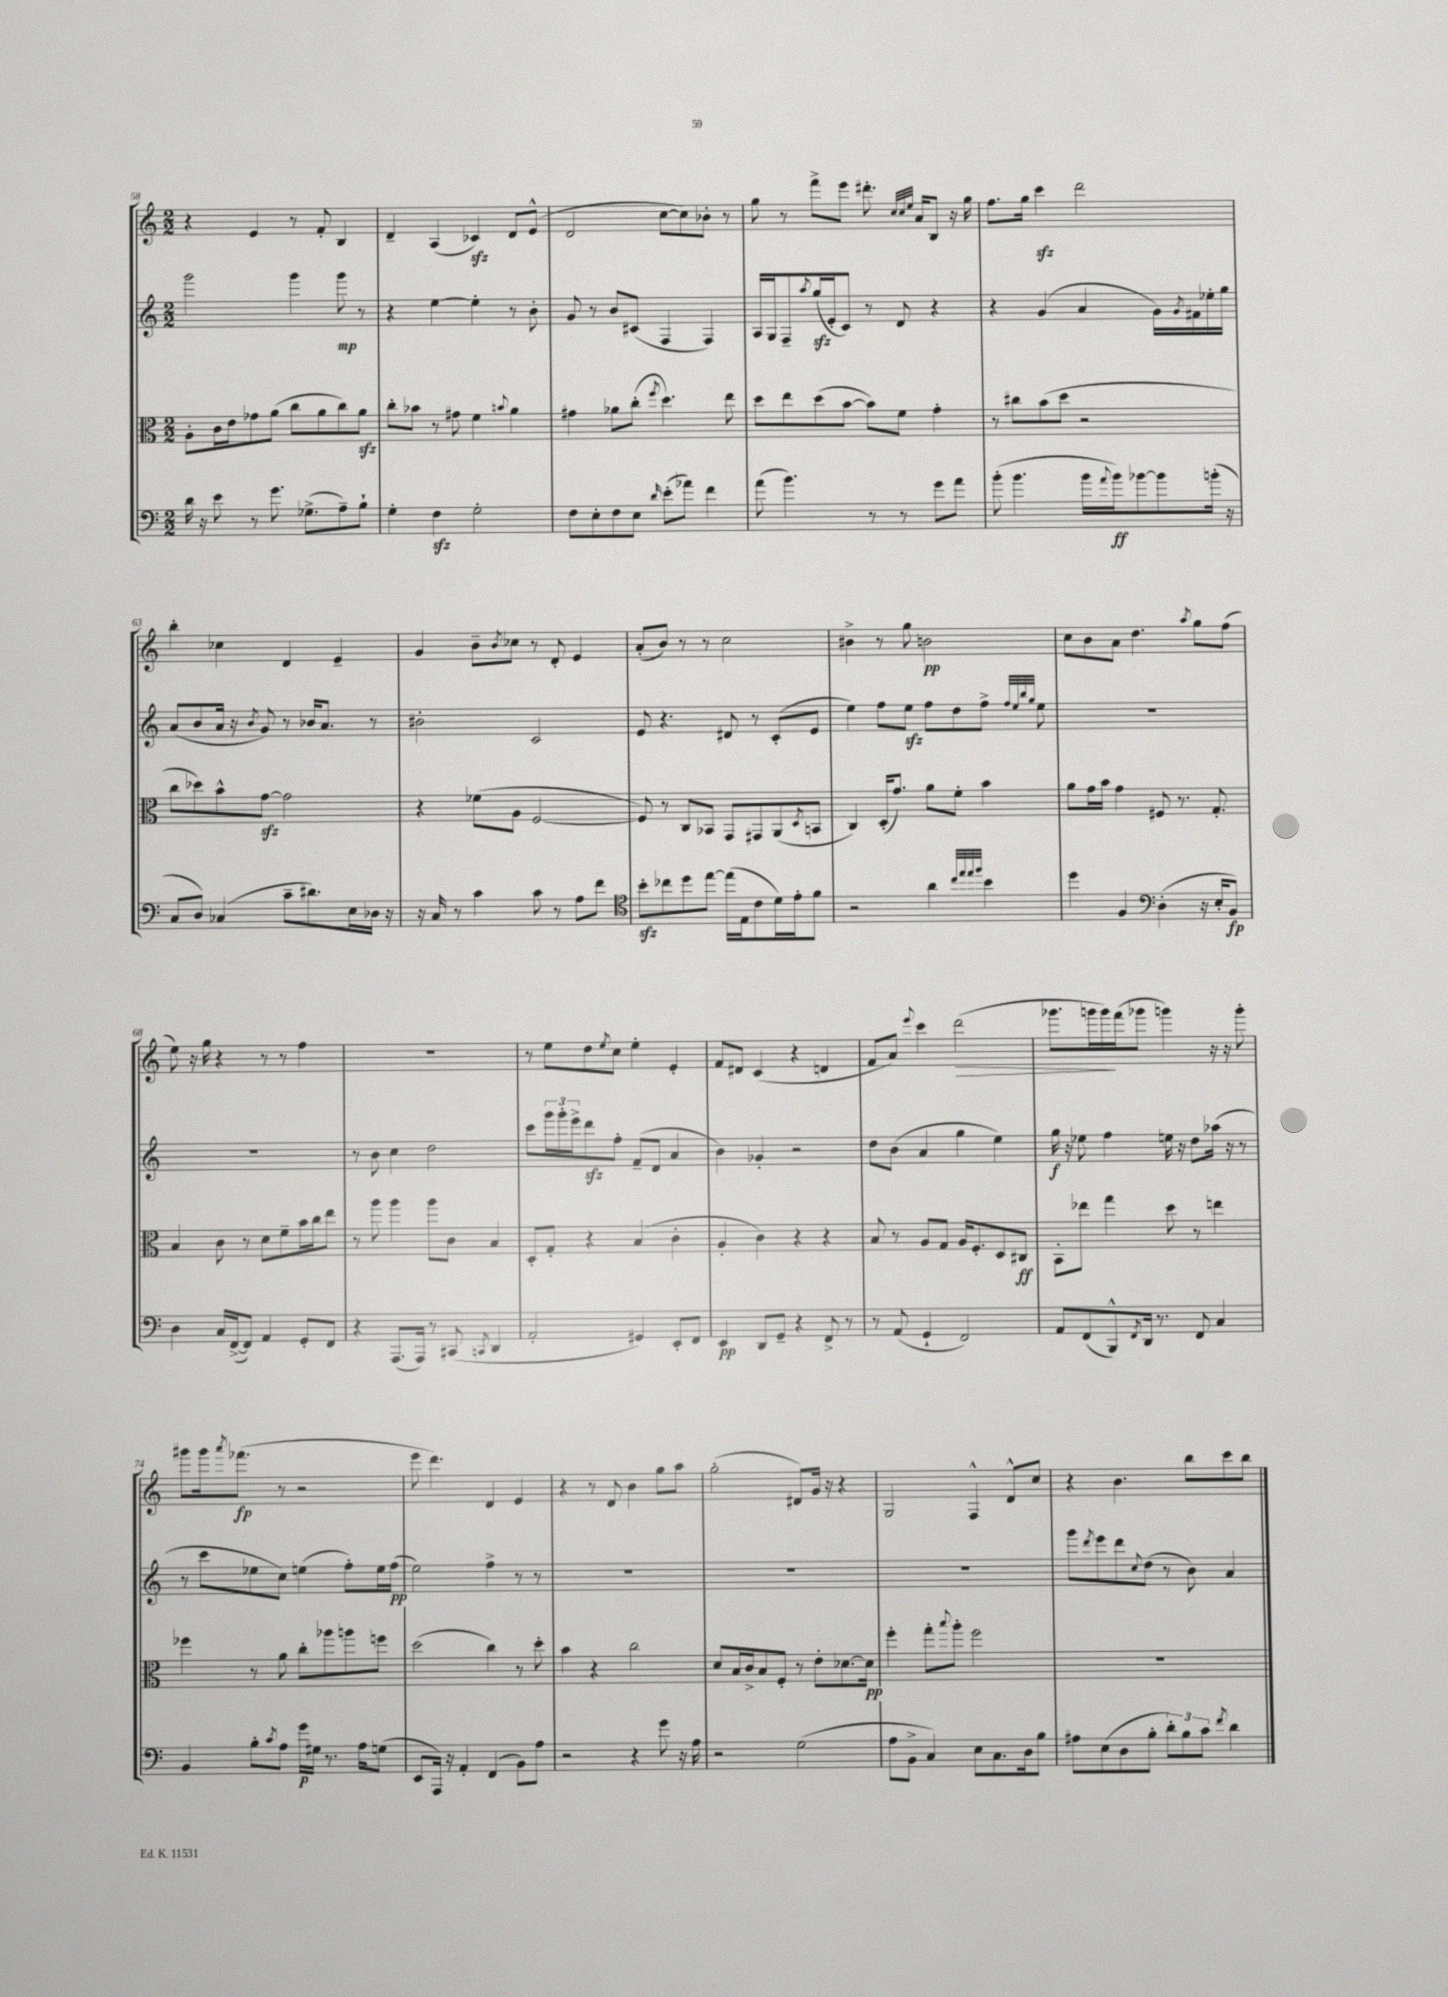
<<
\new StaffGroup <<
\new Staff = "s0" {
    \clef treble \key c \major \numericTimeSignature \time 2/2
    r4 e'4 r8 f'8-. b4 |
    d'4-- a4( ces'4\sfz) d'8 e'8-^( |
    d'2 c''8~ c''8) bes'8-. r8 |
    g''8 r8 f'''8-> e'''8 dis'''8.-. \grace { c''32 c''32 e''32 } a'16 b8 r16 g''16 |
    f''8. g''16 c'''4\sfz d'''2 |
    b''4-. ces''4 d'4 e'4-- |
    g'4 b'8-- \acciaccatura { b'8 } ces''8 r8 d'8-. e'4 |
    a'8-.( b'8) r8 r8 c''2 |
    bis'4-> r8 g''8 b'2\pp |
    c''8 b'8 a'8 d''4. \acciaccatura { a''8 } g''8 f''8( |
    e''8) r16 g''16 r4 r8 r8 f''4 |
    R1 |
    r8 e''8 d''8 \acciaccatura { e''8 } c''8 e''4-. e'4-. |
    f'8 dis'8 c'4( r4 d'4 |
    f'8 a'8) \appoggiatura { e'''8 } c'''4 d'''2\>( |
    ges'''8. g'''16 g'''16\!) f'''16( ges'''8 g'''4) r16 r16 g'''8-. |
    gis'''8 gis'''16 \acciaccatura { a'''8 } fes'''8.\fp( r8 r2 |
    e'''8 d'''4.) d'4 e'4 |
    r4 r8 d'8 b'4 g''8 a''8 |
    g''2-.( dis'8) g'16 r16 r4 |
    g2 f4-^ d'8-^ c''8 |
    r4 b'4. b''8 c'''8 b''8 \bar "|." |
}
\new Staff = "s1" {
    \clef treble \key c \major \numericTimeSignature \time 2/2
    g'''2 g'''4 g'''8\mp r8 |
    r4 e''4~ e''4-. r8 b'8-. |
    g'8 r8 b'8 cis'8( f4 f4) |
    a16 g16 f8-- \acciaccatura { a''8 } g''16\sfz( e'16-. c'8) r8 d'8 r4 |
    r4 g'4( a'4 g'16) \acciaccatura { g'8 } fis'16 ees''16-. g''16 |
    a'8( b'8 a'16 r16 \acciaccatura { b'8 } g'8) r8 bes'16 a'8. r8 |
    bis'2-. c'2 |
    e'8 r4. dis'8 r8 c'8-.( e'8 |
    e''4) f''8 e''8\sfz f''8 d''8 f''8-> \grace { f''32 e''32 b''32 g''32 } e''8 |
    R1 |
    R1 |
    r8 b'8 c''4 d''2 |
    c'''8 \tuplet 3/2 { g'''16 g'''16-. e'''16-> } d'''8\sfz f''8-. f'8--( d'8 a'4 |
    b'4) ges'4-. r2 |
    d''8 b'8( a'4 g''4 e''4) |
    g''16\f r16 ees''8 f''4 e''16 r16 d''8 aes''16( r16 r8 |
    r8 c'''8 ees''8 c''8) e''4( f''8-.) e''16 f''16\pp( |
    e''2) f''4-> r8 r8 |
    R1 |
    R1 |
    R1 |
    g'''8 \acciaccatura { d'''8 } e'''8 d'''8 \appoggiatura { c''8 } d''8( r8 b'8) a'4 \bar "|." |
}
\new Staff = "s2" {
    \clef alto \key c \major \numericTimeSignature \time 2/2
    a8-. c'16 e'16 ges'8 a'8( c''8 a'8 c''8) a'8\sfz |
    c''8-. bes'8 r8 gis'8 f'4 \appoggiatura { b'8 } a'4 |
    gis'4 aes'8 c''8-.( \acciaccatura { f''8 } d''4.) e''8 |
    d''8 e''8 d''8( b'8~ b'8) f'8 g'4-. |
    r8 cis''8 b'8( d''8 r2 |
    c''8 des''8) b'8-^ g'8~\sfz g'2 |
    r4 fes'8( a8 f2~ |
    f8) r8 c8 bes,8 g,8 gis,8 a,8( \acciaccatura { d8 } b,8 |
    c4) d16-.( g'8.) a'8 f'8-. b'4 |
    a'8 g'16 b'16 g'4 fis8 r8. g8.-. |
    b4 c'8 r8 d'8 f'8-- b'16 c''16 e''8 |
    r8 a''8 a''4 a''8 c'8 b4 |
    d8-. g8-. r4 b4( c'4-. |
    a4-. c'4) r4 r4 |
    b8 r8 a8 g8 a16 f8.-. d8 cis8\ff |
    b,8-. ees''8 g''4 d''8 r8 e''4 |
    fes''4 r8 a'8 c''8-. aes''8 a''8 f''8 |
    d''2( c''4) r8 d''8-. |
    b'4 r4 c''2 |
    d'8 b16 c'16-> b8 f8-. r8 e'8-. des'8.~ des'16\pp |
    f''4-. g''8-. \appoggiatura { b''8 } a''8-. f''2 |
    R1 \bar "|." |
}
\new Staff = "s3" {
    \clef bass \key c \major \numericTimeSignature \time 2/2
    d'16 r16 e'8 r8 g'8. ges8.->( a8--) b8-! |
    g4-. f4\sfz g2-. |
    f8 e8-. f8 e8 \grace { d'16 } e'8-.( aes'8) f'4 |
    a'8( b'4.) r8 r8 g'8 a'8 |
    b'8-.( b'4. b'16 \appoggiatura { a'8 } b'16\ff) bes'8~ bes'8 b'16-.( r16 |
    c8 d8) ces4( c'8-- dis'8.) e16 des16 r16 |
    r16 c16 r8 c'4 c'8 r8 a8 f'8 |
    \clef tenor b'8-.\sfz ces''8 d''8 e''8~ e''16( e16 c'8 d'16) e'16-. f'8 |
    r2 a'4 \grace { c''32 e''32 e''32 f''32 } b'4 |
    d''4 f4 \clef bass d4-.( r16 e16-. b,8\fp) |
    d4 c16 f,16~->( f,8) a,4 g,8-. f,8 |
    r4 a,,8.( a,,16) r8 cis,8( \acciaccatura { c,8 } d,4 |
    a,2-. gis,4) e,8-. f,8 |
    e,4\pp d,8 g,8-- r4 f,8-> r8 |
    r8 a,8( g,4-! f,2) |
    a,8 f,8( b,,8-^) \acciaccatura { f,8 } d,16 r8. f,8 c4 |
    b,4 b8-. \acciaccatura { c'8 } a8 g'16\p gis16 r8. a16 g8( |
    e,8 a,,16) r16 a,4-. f,4( b,8) a8 |
    r2 r4 g'8 r16 a16 |
    r2 g2( |
    a8 b,8-> c4) e8 c8. d16 b8 |
    ais8 e8( d8 b8-. \tuplet 3/2 { d'8-.) b8 c'8 } \acciaccatura { f'8 } d'4 \bar "|." |
}
>>
>>
\layout { \context { \Score currentBarNumber = #58 } }
